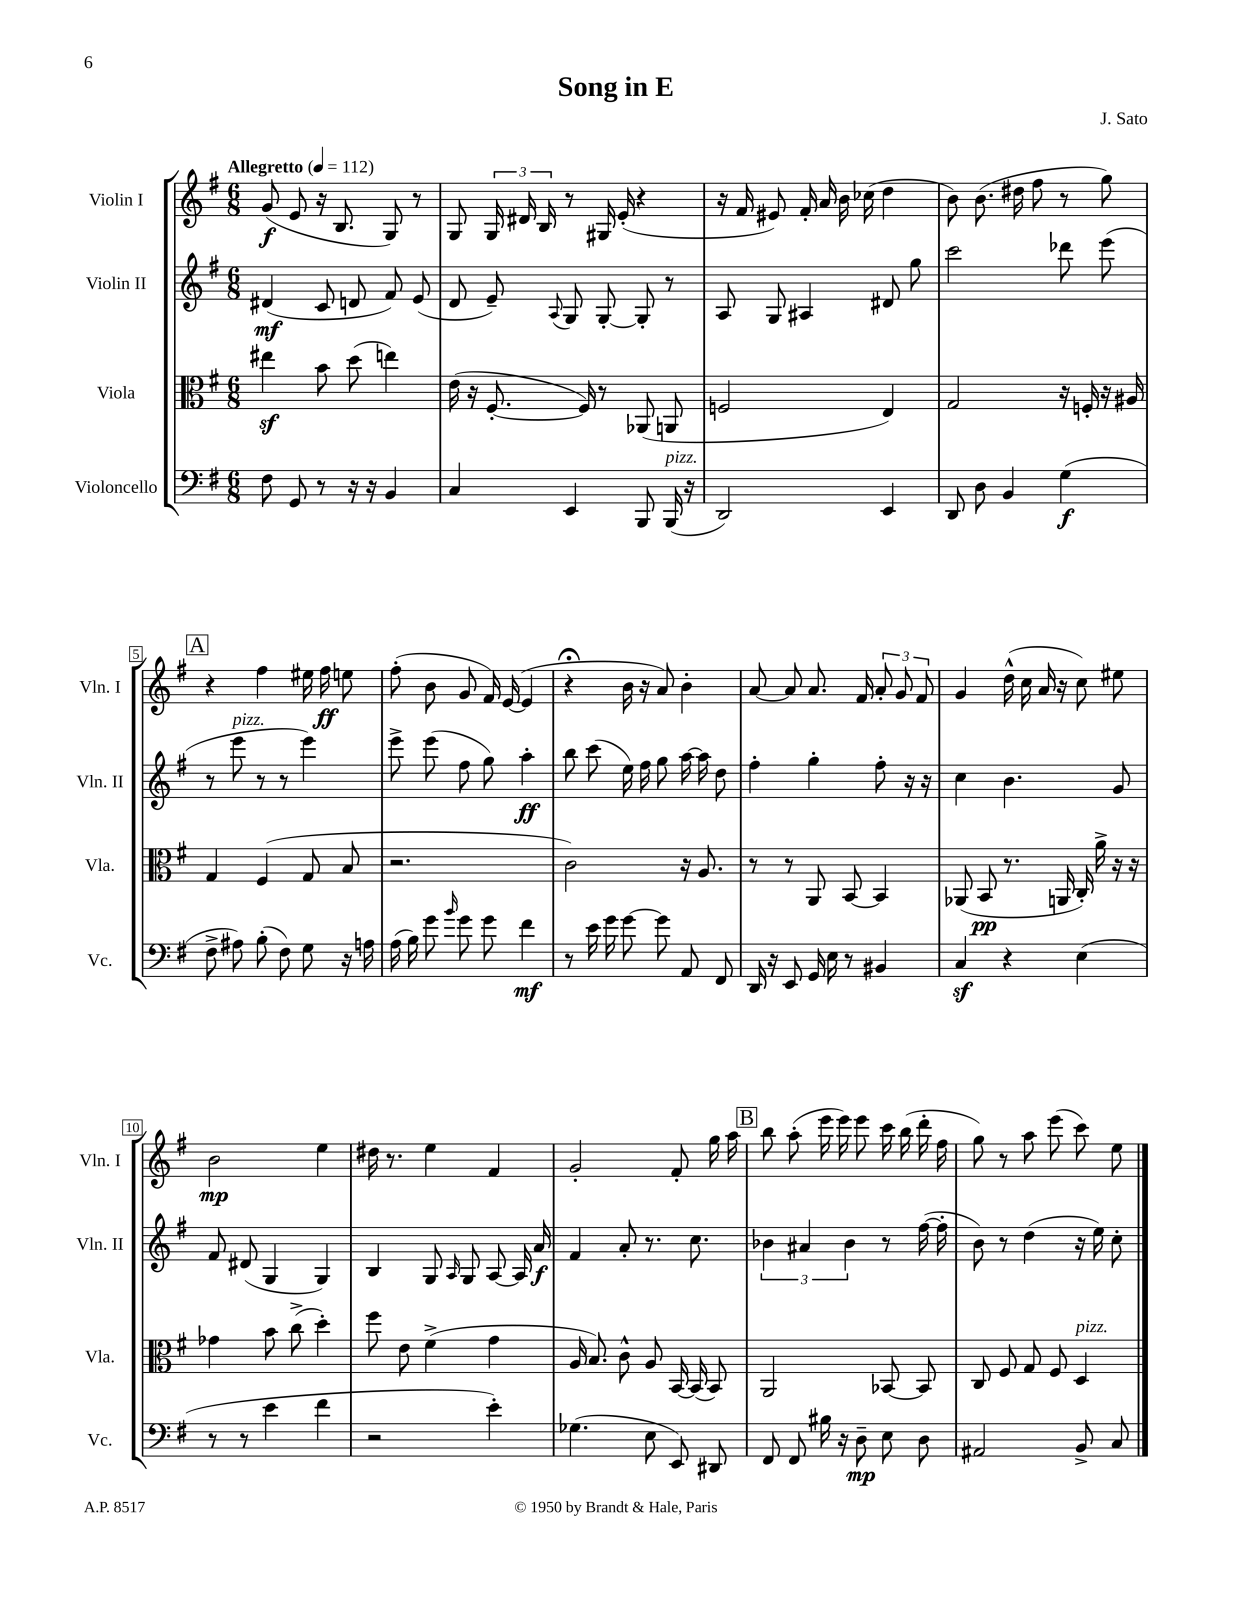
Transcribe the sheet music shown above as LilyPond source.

\header { title = "Song in E" composer = "J. Sato" }
<<
\new StaffGroup <<
\new Staff = "s0" \with { instrumentName = "Violin I" shortInstrumentName = "Vln. I" } {
    \clef treble \key g \major \numericTimeSignature \time 6/8 \tempo "Allegretto" 4 = 112
    \autoBeamOff g'8\f( e'8 r16 b8. g8) r8 |
    g8 \tuplet 3/2 { g16 dis'16 b16 } r8 gis16 e'16-.( r4 |
    r16 fis'16 eis'8) fis'16-. a'16 b'16 ces''16( d''4 |
    b'8) b'8.( dis''16 fis''8 r8 g''8) |
    \mark \markup { \box "A" } r4 fis''4 eis''16 fis''16\ff e''8 |
    fis''8-.( b'8 g'8 fis'16) e'16~( e'4 |
    r4\fermata b'16 r16 a'8) b'4-. |
    a'8~ a'8 a'8. fis'16 \tuplet 3/2 { a'8-. g'8 fis'8 } |
    g'4 d''16-^( c''16 a'16 r16 c''8) eis''8 |
    b'2\mp e''4 |
    dis''16 r8. e''4 fis'4 |
    g'2-. fis'8-. g''16 a''16 |
    \mark \markup { \box "B" } b''8 a''8-.( e'''16 e'''16) e'''8 c'''16 b''16( d'''16-. fis''16 |
    g''8) r8 a''8 e'''8( c'''8) e''8 \bar "|." |
}
\new Staff = "s1" \with { instrumentName = "Violin II" shortInstrumentName = "Vln. II" } {
    \clef treble \key g \major \numericTimeSignature \time 6/8
    \autoBeamOff dis'4\mf( c'8 d'8 fis'8) e'8( |
    d'8 e'8--) \appoggiatura { a8 } g8 g8~-. g8-. r8 |
    a8 g8 ais4 dis'8 g''8 |
    c'''2 des'''8 e'''8( |
    \mark \markup { \box "A" } r8 e'''8^\markup { \italic "pizz." } r8 r8 e'''4) |
    e'''8-> e'''8( fis''8 g''8) a''4-.\ff |
    b''8 c'''8( e''16) fis''16 g''8 a''16~ a''16 d''8 |
    fis''4-. g''4-. fis''8-. r16 r16 |
    c''4 b'4. g'8 |
    fis'8 dis'8( g4 g4) |
    b4 g8 \grace { a16 } g8 a8~ a16 a'16\f |
    fis'4 a'8-. r8. c''8. |
    \mark \markup { \box "B" } \tuplet 3/2 { bes'4 ais'4 bes'4 } r8 fis''16~( fis''16-. |
    b'8) r8 d''4( r16 e''16) c''8-. \bar "|." |
}
\new Staff = "s2" \with { instrumentName = "Viola" shortInstrumentName = "Vla." } {
    \clef alto \key g \major \numericTimeSignature \time 6/8
    \autoBeamOff eis''4\sf b'8 d''8( e''4) |
    e'16( r16 fis8.~-. fis16) r8 aes,8( a,8 |
    f2 e4) |
    g2 r16 f16-. r16 ais16 |
    \mark \markup { \box "A" } g4 fis4( g8 b8 |
    r2. |
    c'2) r16 a8. |
    r8 r8 a,8 b,8~ b,4 |
    aes,8( b,8\pp r8. a,16 c16-.) a'16-> r16 r16 |
    ges'4 b'8 c''8->( d''4-.) |
    fis''8 e'8 fis'4->( g'4 |
    a16 b8.) c'8-^ a8 b,16~ b,16( b,8) |
    \mark \markup { \box "B" } a,2 bes,8~ bes,8 |
    c8 fis8 g8 fis8 d4^\markup { \italic "pizz." } \bar "|." |
}
\new Staff = "s3" \with { instrumentName = "Violoncello" shortInstrumentName = "Vc." } {
    \clef bass \key g \major \numericTimeSignature \time 6/8
    \autoBeamOff fis8 g,8 r8 r16 r16 b,4 |
    c4 e,4 b,,8 b,,16^\markup { \italic "pizz." }( r16 |
    d,2) e,4 |
    d,8 d8 b,4 g4\f( |
    \mark \markup { \box "A" } fis8-> ais8) b8-.( fis8) g8 r16 a16 |
    a16( b16) g'8 \grace { b'16 } g'8 g'8 fis'4\mf |
    r8 e'16 g'16 g'8~ g'8 a,8 fis,8 |
    d,16 r16 e,8 g,16 e16 r8 bis,4 |
    c4\sf r4 e4( |
    r8 r8 e'4 fis'4 |
    r2 e'4-.) |
    ges4.( e8 e,8) dis,8 |
    \mark \markup { \box "B" } fis,8 fis,8 bis16 r16 d8--\mp e8 d8 |
    ais,2 b,8-> c8 \bar "|." |
}
>>
>>
\layout { \context { \Score \override BarNumber.stencil = #(make-stencil-boxer 0.1 0.3 ly:text-interface::print) } }
